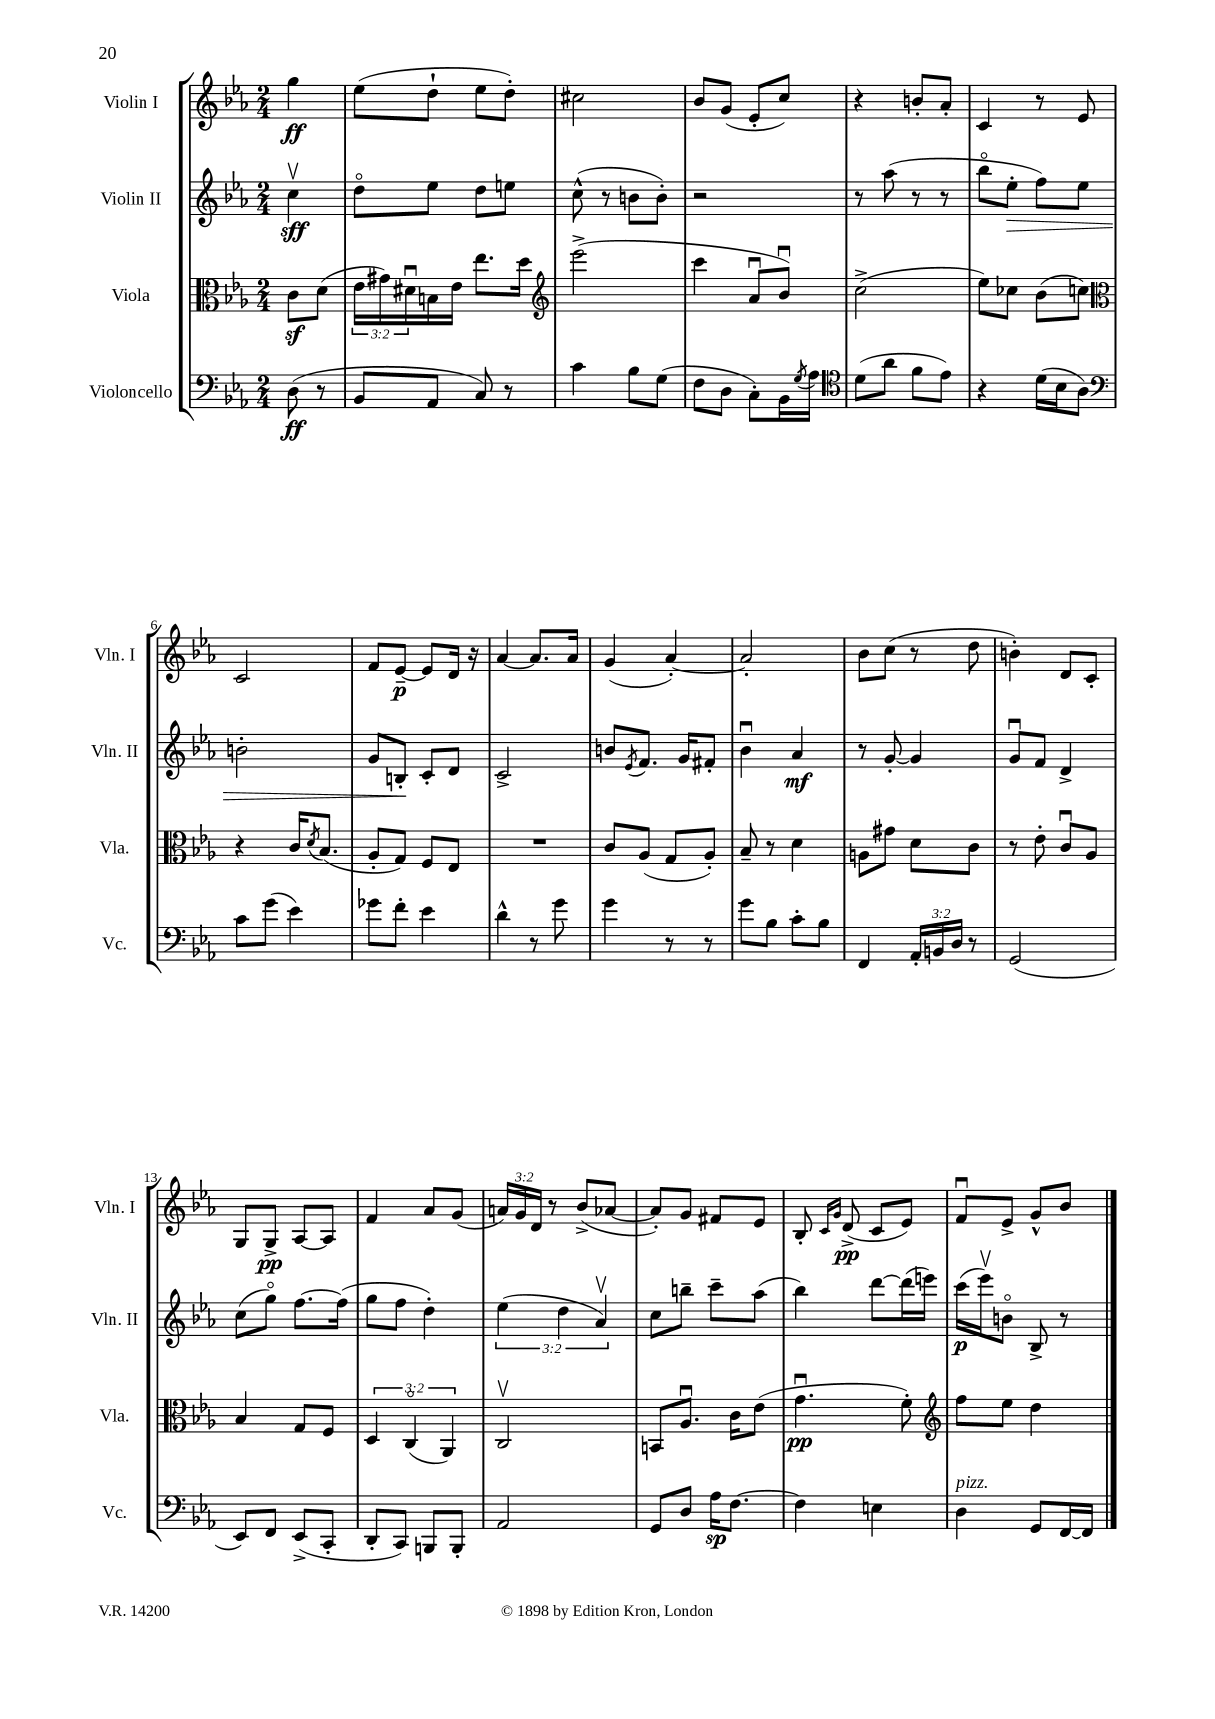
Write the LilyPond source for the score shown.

<<
\new StaffGroup <<
\new Staff = "s0" \with { instrumentName = "Violin I" shortInstrumentName = "Vln. I" } {
    \clef treble \key ees \major \numericTimeSignature \time 2/4 \override Staff.TupletNumber.text = #tuplet-number::calc-fraction-text \partial 4
    g''4\ff |
    ees''8( d''8-! ees''8 d''8-.) |
    cis''2 |
    bes'8 g'8( ees'8-. c''8) |
    r4 b'8-. aes'8-. |
    c'4 r8 ees'8 |
    c'2 |
    f'8 ees'8~--\p ees'8 d'16 r16 |
    aes'4~ aes'8. aes'16 |
    g'4( aes'4~-.) |
    aes'2-. |
    bes'8 c''8( r8 d''8 |
    b'4-.) d'8 c'8-. |
    g8 g8->\pp aes8~ aes8 |
    f'4 aes'8 g'8( |
    \tuplet 3/2 { a'16) g'16 d'16 } r8 bes'8->( aes'8~ |
    aes'8-.) g'8 fis'8 ees'8 |
    bes8-. \grace { c'16 g'16 } d'8->\pp( c'8 ees'8) |
    f'8\downbow ees'8-> g'8-^ bes'8 \bar "|." |
}
\new Staff = "s1" \with { instrumentName = "Violin II" shortInstrumentName = "Vln. II" } {
    \clef treble \key ees \major \numericTimeSignature \time 2/4 \override Staff.TupletNumber.text = #tuplet-number::calc-fraction-text \partial 4
    c''4\upbow\sff |
    d''8\flageolet ees''8 d''8 e''8 |
    c''8-^( r8 b'8 b'8-.) |
    r2 |
    r8 aes''8( r8 r8 |
    bes''8\flageolet ees''8-.\> f''8) ees''8 |
    b'2-. |
    g'8 b8-.\! c'8-. d'8 |
    c'2-> |
    b'8 \acciaccatura { ees'8 } f'8. g'16 fis'8-. |
    bes'4\downbow aes'4\mf |
    r8 g'8~-. g'4 |
    g'8\downbow f'8 d'4-> |
    c''8( g''8\flageolet) f''8.~ f''16( |
    g''8 f''8 d''4-.) |
    \tuplet 3/2 { ees''4( d''4 aes'4\upbow) } |
    c''8 b''8-- c'''8-- aes''8( |
    bes''4) d'''8~ d'''16( e'''16) |
    c'''16\p( ees'''16\upbow) b'8\flageolet bes8-> r8 \bar "|." |
}
\new Staff = "s2" \with { instrumentName = "Viola" shortInstrumentName = "Vla." } {
    \clef alto \key ees \major \numericTimeSignature \time 2/4 \override Staff.TupletNumber.text = #tuplet-number::calc-fraction-text \partial 4
    c'8\sf d'8( |
    \tuplet 3/2 { ees'16 gis'16) dis'16\downbow } b16 ees'16 ees''8. d''16 |
    \clef treble ees'''2->( |
    c'''4 aes'8\downbow bes'8\downbow) |
    c''2->( |
    ees''8) ces''8 bes'8( c''8) |
    \clef alto r4 c'16 \acciaccatura { d'8 } bes8.( |
    aes8-. g8) f8 ees8 |
    R2 |
    c'8 aes8( g8 aes8-.) |
    bes8-- r8 d'4 |
    a8 gis'8 d'8 c'8 |
    r8 ees'8-. c'8\downbow aes8 |
    bes4 g8 f8 |
    \tuplet 3/2 { d4 c4\flageolet( aes,4) } |
    c2\upbow |
    b,8 aes8.\downbow c'16 ees'8( |
    g'4.\downbow\pp f'8-.) |
    \clef treble f''8 ees''8 d''4 \bar "|." |
}
\new Staff = "s3" \with { instrumentName = "Violoncello" shortInstrumentName = "Vc." } {
    \clef bass \key ees \major \numericTimeSignature \time 2/4 \override Staff.TupletNumber.text = #tuplet-number::calc-fraction-text \partial 4
    d8\ff( r8 |
    bes,8 aes,8 c8) r8 |
    c'4 bes8 g8( |
    f8 d8 c8-.) bes,16 \acciaccatura { g8 } aes16 |
    \clef tenor d'8( aes'8 f'8 ees'8) |
    r4 d'16( bes16 aes8) |
    \clef bass c'8 g'8( ees'4) |
    ges'8 f'8-. ees'4 |
    d'4-^ r8 g'8 |
    g'4 r8 r8 |
    g'8 bes8 c'8-. bes8 |
    f,4 \tuplet 3/2 { aes,16-. b,16 d16 } r8 |
    g,2( |
    ees,8) f,8 ees,8->( c,8-. |
    d,8-. c,8) b,,8 b,,8-. |
    aes,2 |
    g,8 d8 aes16\sp f8.~ |
    f4 e4 |
    d4^\markup { \italic "pizz." } g,8 f,16~ f,16 \bar "|." |
}
>>
>>
